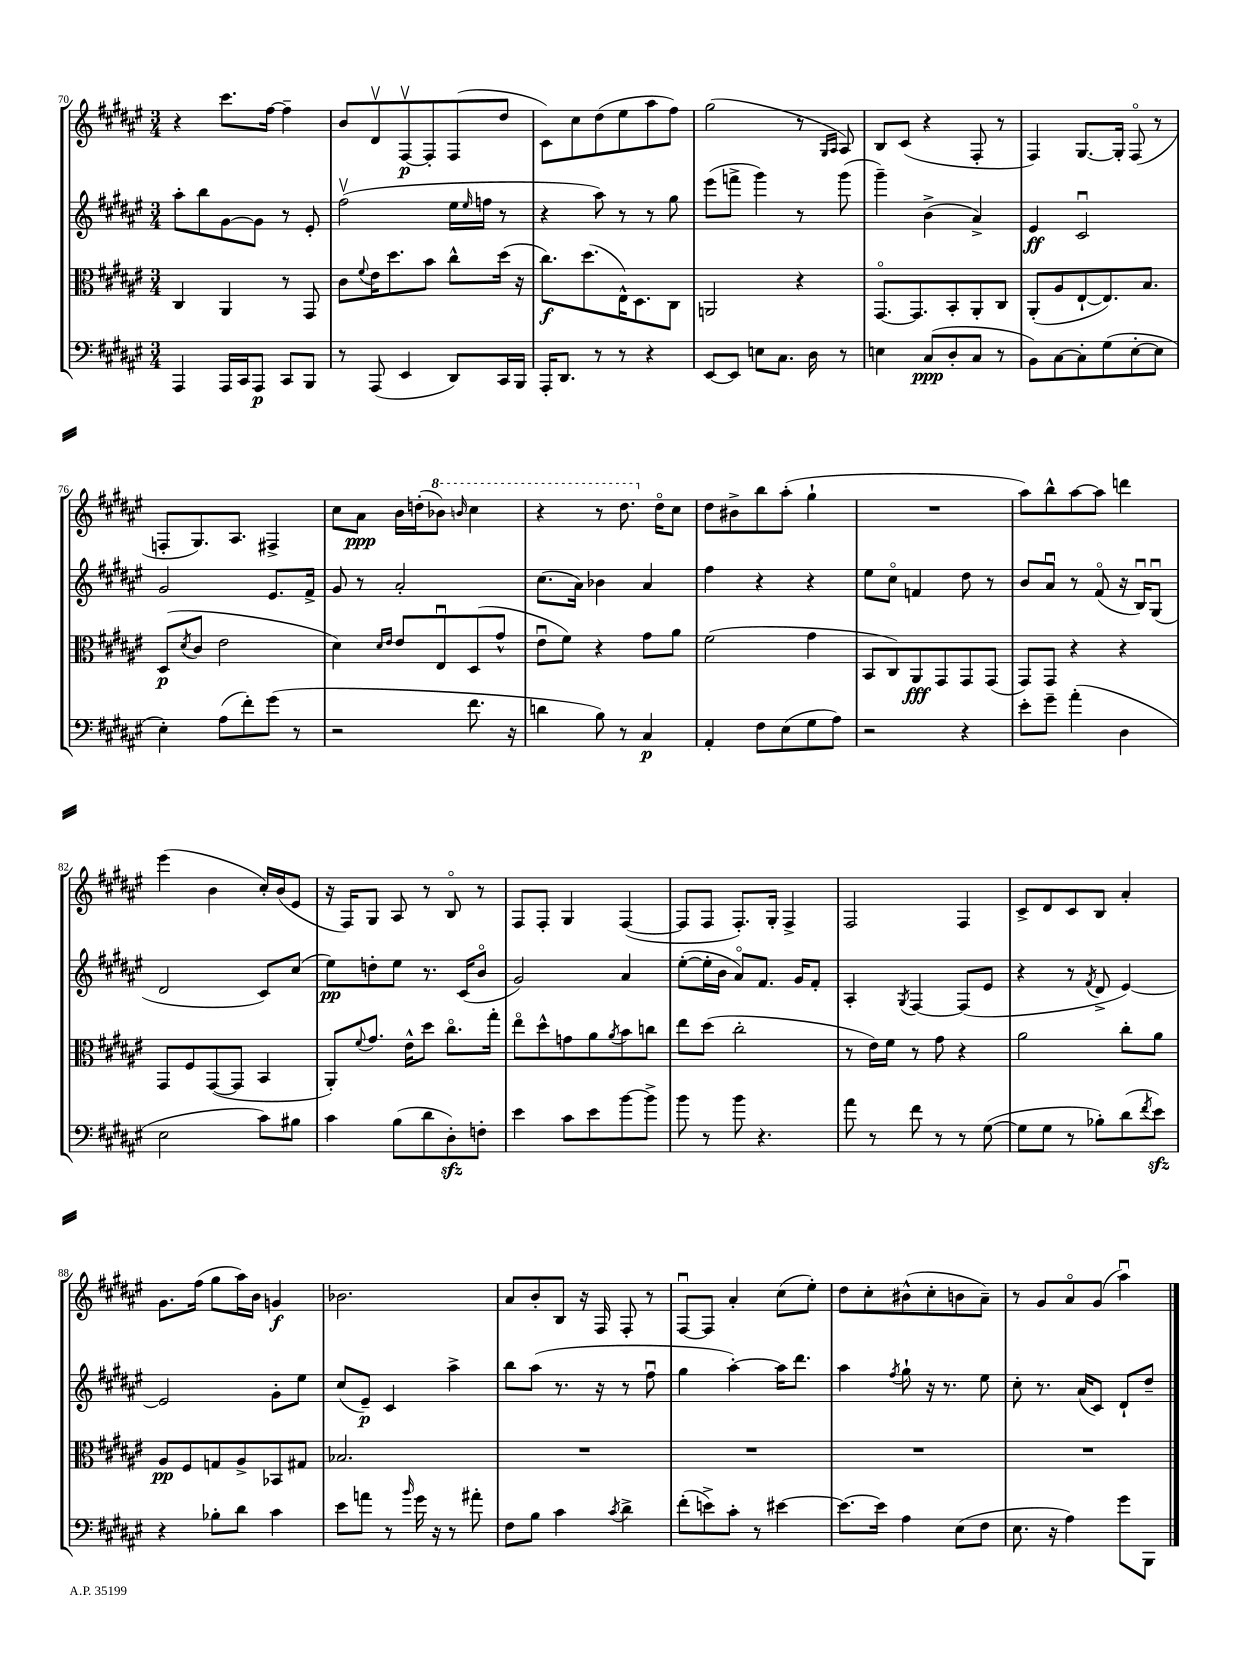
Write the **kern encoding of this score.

**kern	**kern	**kern	**kern
*staff4	*staff3	*staff2	*staff1
*clefF4	*clefC3	*clefG2	*clefG2
*k[f#c#g#d#a#e#]	*k[f#c#g#d#a#e#]	*k[f#c#g#d#a#e#]	*k[f#c#g#d#a#e#]
*M3/4	*M3/4	*M3/4	*M3/4
4AAA#	4C#	8aa#'	4r
.	.	8bb	.
16AAA#	4AA#	[8g#	8.ccc#
16CC#	.	.	.
8AAA#	.	8g#]	.
.	.	.	[16ff#
8CC#	8r	8r	4ff#~]
8BBB	8GG#	8e#'	.
=	=	=	=
8r	8c#	(2ff#v	8b
.	8qqf#	.	.
(8AAA#	16e#	.	8d#v
.	8.dd#	.	.
4EE#	.	.	[8F#v
.	8b	.	8F#']
8DD#)	8cc#^^	16ee#	(8F#
.	.	16qqee#	.
.	.	16ff	.
16CC#	(16dd#	8r	8dd#
16BBB	16r	.	.
=	=	=	=
16AAA#'	8.cc#)	4r	8c#)
8.DD#	.	.	.
.	.	.	8cc#
.	(8.dd#	.	.
8r	.	8aa#)	(8dd#
8r	16E#^^)	8r	8ee#
.	8.D#	.	.
4r	.	8r	8aa#
.	8C#	8gg#	8ff#)
=	=	=	=
[8EE#	2AA	(8eee#	(2gg#
8EE#]	.	8fff^	.
8E	.	4ggg#)	.
8.C#	.	.	.
.	4r	8r	8r
16D#	.	.	.
.	.	.	16qqG#
.	.	.	16qqA#
8r	.	(8ggg#	8A#)
=	=	=	=
4E	[8.GG#o	4ggg#~)	8B
.	.	.	(8c#
.	8.GG#]	.	.
(8C#	.	(4b^	4r
8D#'	8BB'	.	.
8C#	8AA#'	4a#^)	8F#'
8r	8C#	.	8r
=	=	=	=
8BB)	(8AA#'	4e#	4F#)
[8C#	8A#	.	.
8C#']	[8E#`	2c#u	[8.G#
(8G#	8.E#])	.	.
.	.	.	16G#']
[8E#'	.	.	(8F#o
.	8.B	.	.
8E#]	.	.	8r
=	=	=	=
4E#')	(8D#	2g#	8F'
.	8qd#	.	.
.	8c#	.	8.G#)
(8A#	2e#	.	.
.	.	.	8.A#
8f#')	.	.	.
(8g#	.	8.e#	4F#^
8r	.	.	.
.	.	16f#^	.
=	=	=	=
2r	4d#)	8g#	8cc#
.	.	8r	8a#
.	16qqd#	.	.
.	16qqe#	.	.
.	8e#	2a#'	16b
.	.	.	(16dd'
.	8E#u	.	8bb-)
.	.	.	16qqbb
8.f#	(8D#	.	4ccc#
.	8g#^^	.	.
16r	.	.	.
=	=	=	=
4d	8e#u	(8.cc#	4r
.	8f#)	.	.
.	.	16a#)	.
8B)	4r	4b-	8r
8r	.	.	8.ddd#
4C#	8g#	4a#	.
.	.	.	16dd#o
.	8a#	.	8cc#
=	=	=	=
4AA#'	(2f#	4ff#	8dd#
.	.	.	8b#^
8F#	.	4r	8bb
(8E#	.	.	(8aa#'
8G#	4g#	4r	4gg#`
8A#)	.	.	.
=	=	=	=
2r	8BB	8ee#	2.r
.	8C#)	8cc#o	.
.	8AA#	4f	.
.	8GG#	.	.
4r	8GG#	8dd#	.
.	(8GG#	8r	.
=	=	=	=
8e#'	8GG#)	8b	8aa#)
8g#~	8GG#	8a#u	8bb^^
(4a#'	4r	8r	[8aa#
.	.	(8f#o	8aa#]
4D#	4r	16r	4ddd
.	.	16Bu)	.
.	.	(8G#u	.
=	=	=	=
2E#	8GG#	2d#	(4eee#
.	8F#	.	.
.	([8GG#	.	4b
.	8GG#]	.	.
8c#)	4BB	8c#)	16cc#')
.	.	.	(16b
8B#	.	(8cc#	8e#
=	=	=	=
4c#	8AA#')	8ee#)	16r
.	.	.	16F#)
.	8qqf#	.	.
.	8.g#	8dd'	8G#
(8B	.	8ee#	8A#
.	16e#^^	.	.
8d#	8dd#	8.r	8r
8D#')	8.cc#o	.	8Bo
.	.	(16c#	.
8F'	.	8bo	8r
.	16gg#'	.	.
=	=	=	=
4e#	8ee#o	2g#)	8F#
.	8dd#^^	.	8F#'
8c#	8g	.	4G#
8e#	8a#	.	.
.	8qa#	.	.
[8b	8b	4a#	([4F#
8b^]	8cc	.	.
=	=	=	=
8b	8ee#	([8ee#'	8F#]
8r	(8dd#	16ee#']	8F#
.	.	16b	.
8b	2cc#'	8a#o)	8.F#')
4.r	.	8.f#	.
.	.	.	16G#'
.	.	.	4F#^
.	.	16g#	.
.	.	8f#'	.
=	=	=	=
8a#	8r	4A#'	2F#
8r	16e#)	.	.
.	16f#	.	.
.	.	8qG#	.
8f#	8r	[4F#	.
8r	8g#	.	.
8r	4r	(8F#]	4F#
([8G#	.	8e#	.
=	=	=	=
8G#]	2a#	4r	8c#^
8G#	.	.	8d#
8r	.	8r	8c#
.	.	8qf#	.
8B-')	.	8d#^	8B
(8d#	8cc#'	[4e#)	4a#'
8qf#	.	.	.
8e#)	8a#	.	.
=	=	=	=
4r	8A#	2e#]	8.g#
.	8F#	.	.
.	.	.	(16ff#
8B-'	8G	.	8gg#
8d#	8A#^	.	16aa#)
.	.	.	16b
4c#	8BB-	8g#'	4g
.	8G#	8ee#	.
=	=	=	=
8e#	2.B-	(8cc#	2.b-
8a	.	8e#~)	.
8r	.	4c#	.
16qqb	.	.	.
16g#	.	.	.
16r	.	.	.
8r	.	4aa#^	.
8a#'	.	.	.
=	=	=	=
8F#	2.r	8bb	8a#
8B	.	(8aa#	8b'
4c#	.	8.r	8B
.	.	.	16r
.	.	16r	16F#
8qc#	.	.	.
4d#^	.	8r	8F#'
.	.	8ff#u	8r
=	=	=	=
(8f#'	2.r	4gg#	[8F#u
8e^)	.	.	8F#]
8c#'	.	[4aa#')	4a#'
8r	.	.	.
[4e#	.	16aa#]	(8cc#
.	.	8.ddd#	.
.	.	.	8ee#')
=	=	=	=
8.e#_	2.r	4aa#	8dd#
.	.	.	8cc#'
16e#]	.	.	.
.	.	8qff#	.
4A#	.	8gg#`	(8b#^^
.	.	16r	8cc#'
.	.	8.r	.
(8E#	.	.	8b
8F#	.	8ee#	8a#~)
=	=	=	=
8.E#	2.r	8cc#'	8r
.	.	8.r	8g#
16r	.	.	.
4A#)	.	.	8a#o
.	.	(16a#	.
.	.	8c#)	(8g#
8g#	.	8d#`	4aa#u)
8BBB	.	8dd#~	.
==	==	==	==
*-	*-	*-	*-
